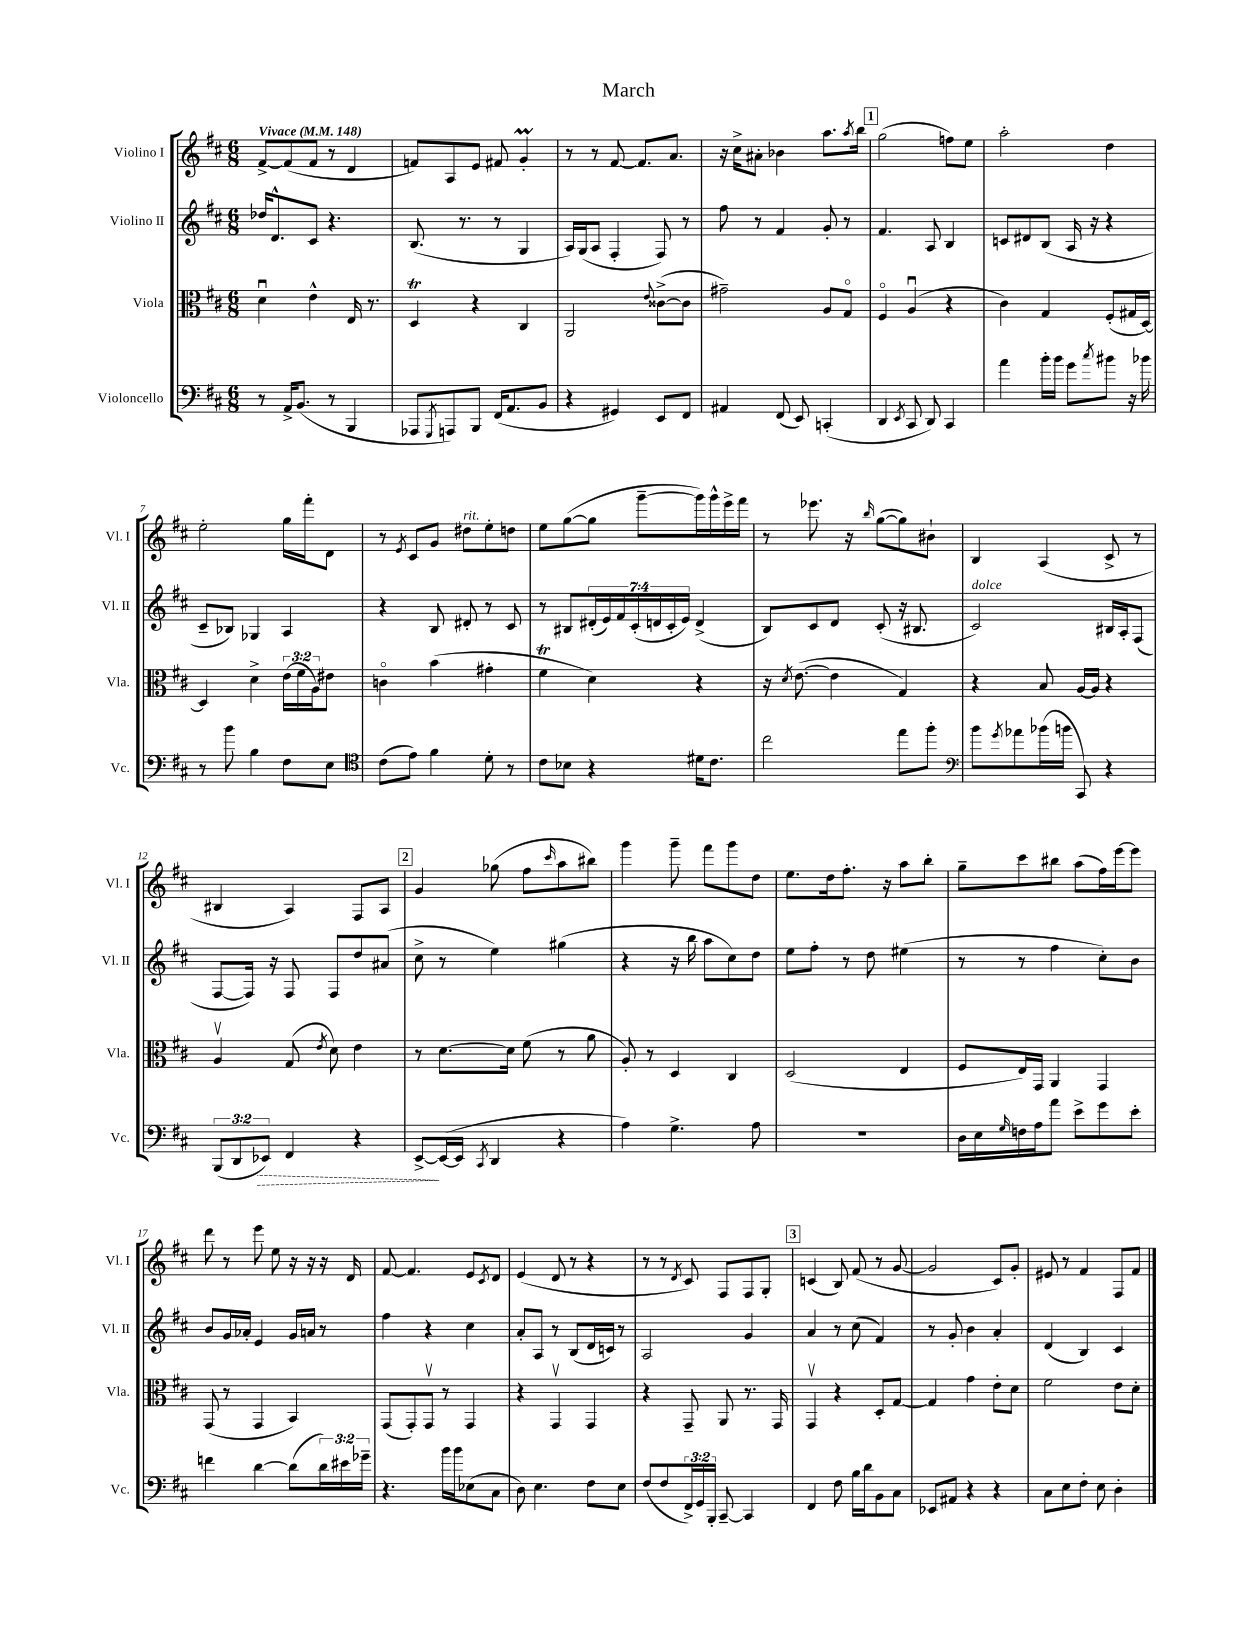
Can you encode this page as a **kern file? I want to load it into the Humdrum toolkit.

**kern	**kern	**kern	**kern
*staff4	*staff3	*staff2	*staff1
*clefF4	*clefC3	*clefG2	*clefG2
*k[f#c#]	*k[f#c#]	*k[f#c#]	*k[f#c#]
*M6/8	*M6/8	*M6/8	*M6/8
*MM148	*MM148	*MM148	*MM148
8r	4du	16dd-	[8f#^
.	.	8.d^^	.
16AA^	.	.	(8f#]
(8.BB	.	.	.
.	4e^^	8c#	8f#
8r	.	4.r	8r
4BBB	16E	.	4d
.	8.r	.	.
=	=	=	=
8AAA-	4D	(8.B	8f)
8qGGG	.	.	.
8AAA)	.	.	8A
.	.	8.r	.
8BBB	4r	.	8e
(16FF#	.	8r	8f#
8.AA	.	.	.
.	4C#	4G	4g'
8BB	.	.	.
=	=	=	=
4r	2AA	16A)	8r
.	.	(16G	.
.	.	8A	8r
4GG#)	.	4F#'	[8f#
.	.	.	8.f#]
.	8qqe	.	.
8EE	([8c##^	8F#)	.
.	.	.	8.a
8FF#	8c##]	8r	.
=	=	=	=
4AA#	2g#~)	8ff#	16r
.	.	.	16cc#^
.	.	8r	8a#'
(8FF#	.	4f#	4b-
8EE)	.	.	.
(4CC'	8A	8g'	8.aa
.	8Go	8r	.
.	.	.	8qaa
.	.	.	16bb
=	=	=	=
4DD	4F#o	4.f#	(2gg
8qEE	.	.	.
8CC#	(4Au	.	.
8DD)	.	8A	.
4CC#	4r	4B	8ff)
.	.	.	8ee
=	=	=	=
4a	4c#)	8c	2aa'
.	.	8d#	.
16b'	4G	(8B	.
16b	.	.	.
8g	.	16A	.
.	.	16r	.
8qcc#	.	.	.
8b#	(8F#'	4r	4dd
16r	16G#	.	.
16b-	[16D)	.	.
=	=	=	=
8r	4D]	8c#~	2ee'
8b	.	8B-)	.
4B	4d^	4G-	.
8F#	(24e	4A	16gg
.	24f#	.	.
.	.	.	16fff#'
.	24A)	.	.
8E	8e#	.	8d
=	=	=	=
*clefC4	*	*	*
(8c#	4co	4r	8r
.	.	.	8qe
8e)	.	.	8c#
4f#	(4b	8B	8g
.	.	8d#'	8dd#
8d'	4g#'	8r	8ee'
8r	.	8c#	8dd
=	=	=	=
8c#	4f#	8r	8ee
8B-	.	8B#	([8gg
4r	4d)	(28d#'	8gg]
.	.	28e)	.
.	.	28f#	.
.	.	(28c#'	.
.	.	.	[8ggg~
.	.	28d	.
.	.	28c#'	.
.	.	28e)	.
16d#	4r	(4d^	16ggg])
8.c#	.	.	16ggg^^
.	.	.	16eee^
.	.	.	16fff#
=	=	=	=
2cc#	16r	8B)	8r
.	8qd	.	.
.	([8.e	.	.
.	.	8c#	8.eee-
.	4e]	8d	.
.	.	.	16r
.	.	.	16qqbb
.	.	(8c#'	([8gg
8ee	4G)	16r	8gg])
.	.	8.B#	.
8ff#'	.	.	8b#`
=	=	=	=
*clefF4	*	*	*
8b	4r	2c#)	4B
8qg	.	.	.
8a-	.	.	.
(16b-	8B	.	(4A
16b	.	.	.
8CC#)	[16A	.	.
.	16A]	.	.
4r	4r	16B#	8c#^
.	.	16A'	.
.	.	(8F#	8r
=	=	=	=
(12BBB	4Av	[8F#	4B#
12DD	.	.	.
.	.	16F#])	.
12EE-)	.	.	.
.	.	16r	.
4FF#	(8G	8F#	4A)
.	8qe	.	.
.	8d)	8F#	.
4r	4e	8dd	8F#
.	.	(8a#	8A
=	=	=	=
[8EE^	8r	8cc#^	4g
(16EE_	[8.d	8r	.
16EE]	.	.	.
8qCC#	.	.	.
4DD	.	4ee)	(8gg-
.	16d]	.	.
.	(8f#	.	8ff#
.	.	.	16qqccc#
4r	8r	(4gg#	8aa
.	8a	.	8bb#)
=	=	=	=
4A)	8A')	4r	4ggg
.	8r	.	.
4.G^	4D	16r	8ggg~
.	.	16bb	.
.	.	8aa	8fff#
.	4C#	8cc#)	8ggg
8A	.	8dd	8dd
=	=	=	=
2.r	(2D	8ee	8.ee
.	.	8ff#'	.
.	.	.	16dd
.	.	8r	8.ff#'
.	.	8dd	.
.	.	.	16r
.	4E	(4ee#	8aa
.	.	.	8bb'
=	=	=	=
16D	8F#	8r	8gg~
16E	.	.	.
16qqG	.	.	.
16F	16E)	8r	8ccc#
16A	16GG	.	.
8a	4AA	4ff#	8bb#
8e^	.	.	(8aa
8g	4GG	8cc#')	16ff#)
.	.	.	[16eee
8e'	.	8b	8eee]
=	=	=	=
4f	(8GG	8b	8ddd
.	8r	16g	8r
.	.	16a-'	.
[4d	4GG	4e	8eee
.	.	.	8ee
(8d]	4BB)	16g	16r
.	.	16a	16r
24d)	.	8r	16r
24e#	.	.	.
.	.	.	16d
24g-~	.	.	.
=	=	=	=
4.r	(8GG	4ff#	[8f#
.	8GG')	.	4.f#]
.	8GGv	4r	.
16b	8r	.	.
16b	.	.	.
(8E-	4GG	4cc#	8e
.	.	.	8qc#
8C#	.	.	8d
=	=	=	=
8D)	4r	8a'	(4e
4.E	.	8A	.
.	4GGv	8r	8d
.	.	(8B	8r
8F#	4GG	16d	4r
.	.	16c)	.
8E	.	8r	.
=	=	=	=
(8F#	4r	2A	8r
8F#	.	.	8r
.	.	.	8qd
24FF#^)	8GG~	.	8c#)
24GG	.	.	.
24BBB'	.	.	.
[8CC#~	8AA	.	8F#
4CC#]	8.r	4g	8F#
.	.	.	8G'
.	16GG	.	.
=	=	=	=
4FF#	4GGv	4a	(4c
8F#	4r	8r	8B)
16B	.	(8cc#	(8f#
16d	.	.	.
8BB	8D'	4f#)	8r
8C#	[8G	.	[8g
=	=	=	=
8EE-	4G]	8r	2g]
8AA#	.	8g'	.
4r	4g	4b	.
4r	8e'	4a'	8c#)
.	8d	.	8g'
=	=	=	=
8C#	2f#	(4d	8e#
8E	.	.	8r
8F#'	.	4B)	4f#
8E	.	.	.
4D'	8e	4c#	8F#
.	8d'	.	8f#
==	==	==	==
*-	*-	*-	*-
